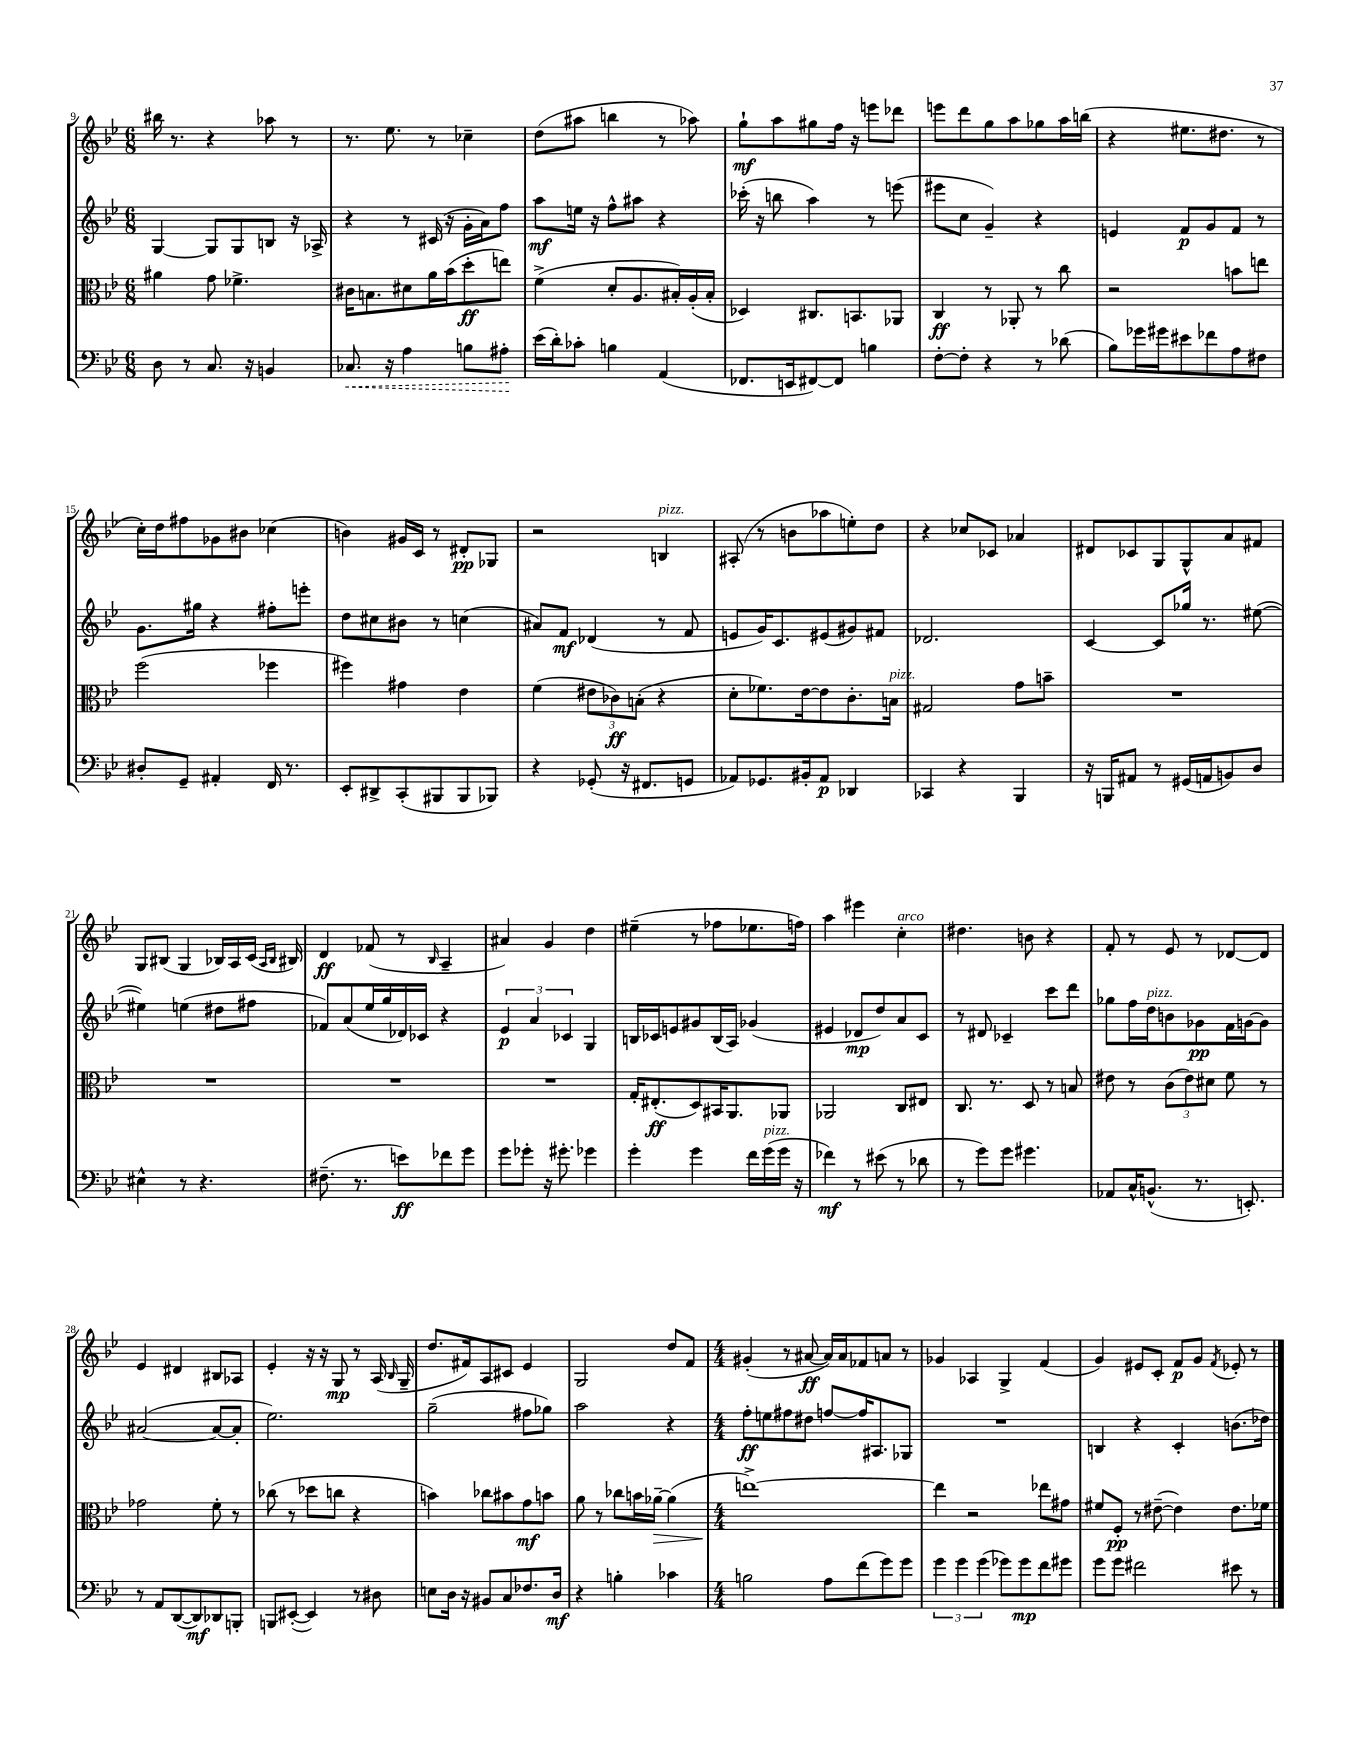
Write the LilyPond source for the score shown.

<<
\new StaffGroup <<
\new Staff = "s0" {
    \clef treble \key bes \major \numericTimeSignature \time 6/8
    \autoBeamOff bis''16 r8. r4 aes''8 r8 |
    r8. ees''8. r8 ces''4-- |
    d''8[( ais''8] b''4 r8 aes''8) |
    g''8[-!\mf a''8 gis''8 f''16] r16 e'''8[ des'''8] |
    e'''8[ d'''8 g''8 a''8 ges''8 a''16 b''16]( |
    r4 eis''8.[ dis''8.] r8 |
    c''16[-.) d''16 fis''8 ges'8 bis'8] ces''4( |
    b'4) gis'16[ c'16] r8 dis'8[-.\pp ges8] |
    r2 b4^\markup { \italic "pizz." } |
    ais8-.( r8 b'8[ aes''8 e''8-.) d''8] |
    r4 ces''8[ ces'8] aes'4 |
    dis'8[ ces'8 g8 g8-^ a'8 fis'8] |
    g8[ bis8]( g4 bes16[) a16 c'16]( \grace { a16[ bes16] } bis16) |
    d'4\ff fes'8( r8 \grace { bes16 } a4-- |
    ais'4) g'4 d''4 |
    eis''4--( r8 fes''8[ ees''8. f''16]) |
    a''4 eis'''4 c''4-.^\markup { \italic "arco" } |
    dis''4. b'8 r4 |
    f'8-. r8 ees'8 r8 des'8[~ des'8] |
    ees'4 dis'4 bis8[ aes8] |
    ees'4-. r16 r16 g8\mp r8 a16( \grace { bes16 } g16-- |
    d''8.[ fis'16) a8 cis'8] ees'4 |
    g2 d''8[ f'8] |
    \numericTimeSignature \time 4/4 gis'4-.( r8 ais'8~\ff ais'16[) ais'16 fes'8 a'8] r8 |
    ges'4 aes4 g4-> f'4( |
    g'4) eis'8[ c'8]-. f'8[\p g'8] \acciaccatura { f'8 } ees'8-. r8 \bar "|." |
}
\new Staff = "s1" {
    \clef treble \key bes \major \numericTimeSignature \time 6/8
    \autoBeamOff g4~ g8[ g8 b8] r16 aes16-> |
    r4 r8 cis'16( r16 g'16[-. a'16) f''8] |
    a''8[\mf e''16] r16 f''8[-^ ais''8] r4 |
    ces'''16-.( r16 b''8 a''4) r8 e'''8( |
    eis'''8[ c''8] g'4--) r4 |
    e'4 f'8[\p g'8 f'8] r8 |
    g'8.[ gis''16] r4 fis''8[-. e'''8]-. |
    d''8[ cis''8 bis'8] r8 c''4( |
    ais'8[) f'8]\mf des'4( r8 f'8 |
    e'8[ g'16) c'8. eis'8( gis'8) fis'8] |
    des'2. |
    c'4~ c'8[ ges''16] r8. eis''8~( |
    eis''4) e''4( dis''8[ fis''8] |
    fes'8[) a'8( ees''16 g''16 des'16) ces'16] r4 |
    \tuplet 3/2 { ees'4\p a'4 ces'4 } g4 |
    b16[ ces'16 e'8 gis'8 b16( a16]) ges'4( |
    eis'4 des'8[\mp d''8) a'8 c'8] |
    r8 dis'8 ces'4-- c'''8[ d'''8] |
    ges''8[ f''16 d''16^\markup { \italic "pizz." } b'8 ges'8\pp f'16 g'16~ g'8] |
    ais'2~( ais'8[~ ais'8]-. |
    ees''2.) |
    g''2--( fis''8[ ges''8]) |
    a''2 r4 |
    \numericTimeSignature \time 4/4 f''8[-.\ff e''8 fis''8 dis''8] f''8[~ f''16 ais8. ges8] |
    R1 |
    b4 r4 c'4-. b'8.[( des''16]) \bar "|." |
}
\new Staff = "s2" {
    \clef alto \key bes \major \numericTimeSignature \time 6/8
    \autoBeamOff ais'4 g'8 fes'4.-> |
    cis'16[ b8. dis'8 a'16 bes'16( d''8-.\ff e''8]) |
    f'4->( d'8[-. a8. bis16-.) a16-.( bis16]-. |
    des4) cis8.[ b,8. aes,8] |
    c4\ff r8 aes,8-. r8 c''8 |
    r2 b'8[ e''8] |
    f''2( fes''4 |
    fis''4) gis'4 ees'4 |
    f'4( \tuplet 3/2 { eis'8[ ces'8\ff) b8]-.( } r4 |
    d'8[-. fes'8.) ees'16~ ees'8 c'8.-. b16]^\markup { \italic "pizz." } |
    gis2 g'8[ b'8]-- |
    R2. |
    R2. |
    R2. |
    R2. |
    g16[-. eis8.-.\ff( d8) bis,16 a,8. aes,8] |
    aes,2 c8[ eis8] |
    c8. r8. d8 r8 b8 |
    eis'8 r8 \tuplet 3/2 { c'8[( eis'8) dis'8] } f'8 r8 |
    ges'2 f'8-. r8 |
    ces''8( r8 des''8[ c''8] r4 |
    b'4) ces''8[ bis'8 g'8\mf b'8] |
    a'8 r8 ces''8[ b'16 aes'16]~--\> aes'4( |
    \numericTimeSignature \time 4/4 e''1~->\!) |
    e''4 r2 ees''8[ gis'8] |
    fis'8[ f8]-.\pp r8 eis'8~--( eis'4) eis'8.[ fes'16] \bar "|." |
}
\new Staff = "s3" {
    \clef bass \key bes \major \numericTimeSignature \time 6/8
    \autoBeamOff d8 r8 c8. r16 b,4 |
    \once \override Hairpin.style = #'dashed-line ces8.\< r16 a4 b8[ ais8]-.\! |
    ees'16[( d'16-.) ces'8]-. b4 a,4( |
    fes,8.[ e,16 fis,8~) fis,8] b4 |
    f8[~-. f8]-. r4 r8 des'8( |
    bes8[) ges'16 gis'16 eis'8 fes'8 a8 fis8] |
    dis8[-. g,8]-- ais,4-. f,16 r8. |
    ees,8[-. dis,8-> c,8-.( bis,,8 bis,,8 bes,,8]) |
    r4 ges,8-.( r16 fis,8.[ g,8] |
    aes,8[) ges,8. bis,16-. aes,8]\p des,4 |
    ces,4 r4 bes,,4 |
    r16 b,,16[ ais,8] r8 gis,16[( a,16 b,8) d8] |
    eis4-^ r8 r4. |
    fis8.--( r8. e'8[\ff) fes'8 g'8] |
    g'8[ ges'8]-. r16 gis'8.-. ges'4 |
    g'4-. g'4 f'16[ g'16^\markup { \italic "pizz." }( g'16] r16 |
    fes'4\mf) r8 eis'8( r8 des'8 |
    r8 g'8[) g'8] gis'4. |
    aes,8[ c16-^ b,8.]-^( r8. e,8.-.) |
    r8 a,8[ d,8~( d,8\mf) des,8 b,,8]-. |
    b,,8[ eis,8]~-.( eis,4) r8 dis8 |
    e8[ d16] r16 bis,8[ c8 fes8. d16]\mf |
    r4 b4-. ces'4 |
    \numericTimeSignature \time 4/4 b2 a8[ f'8( g'8) g'8] |
    \tuplet 3/2 { g'4 g'4 g'4( } ges'8[) ges'8\mp f'8 gis'8] |
    g'8[ g'8] fis'2 eis'8 r8 \bar "|." |
}
>>
>>
\layout { \context { \Score currentBarNumber = #9 } }
